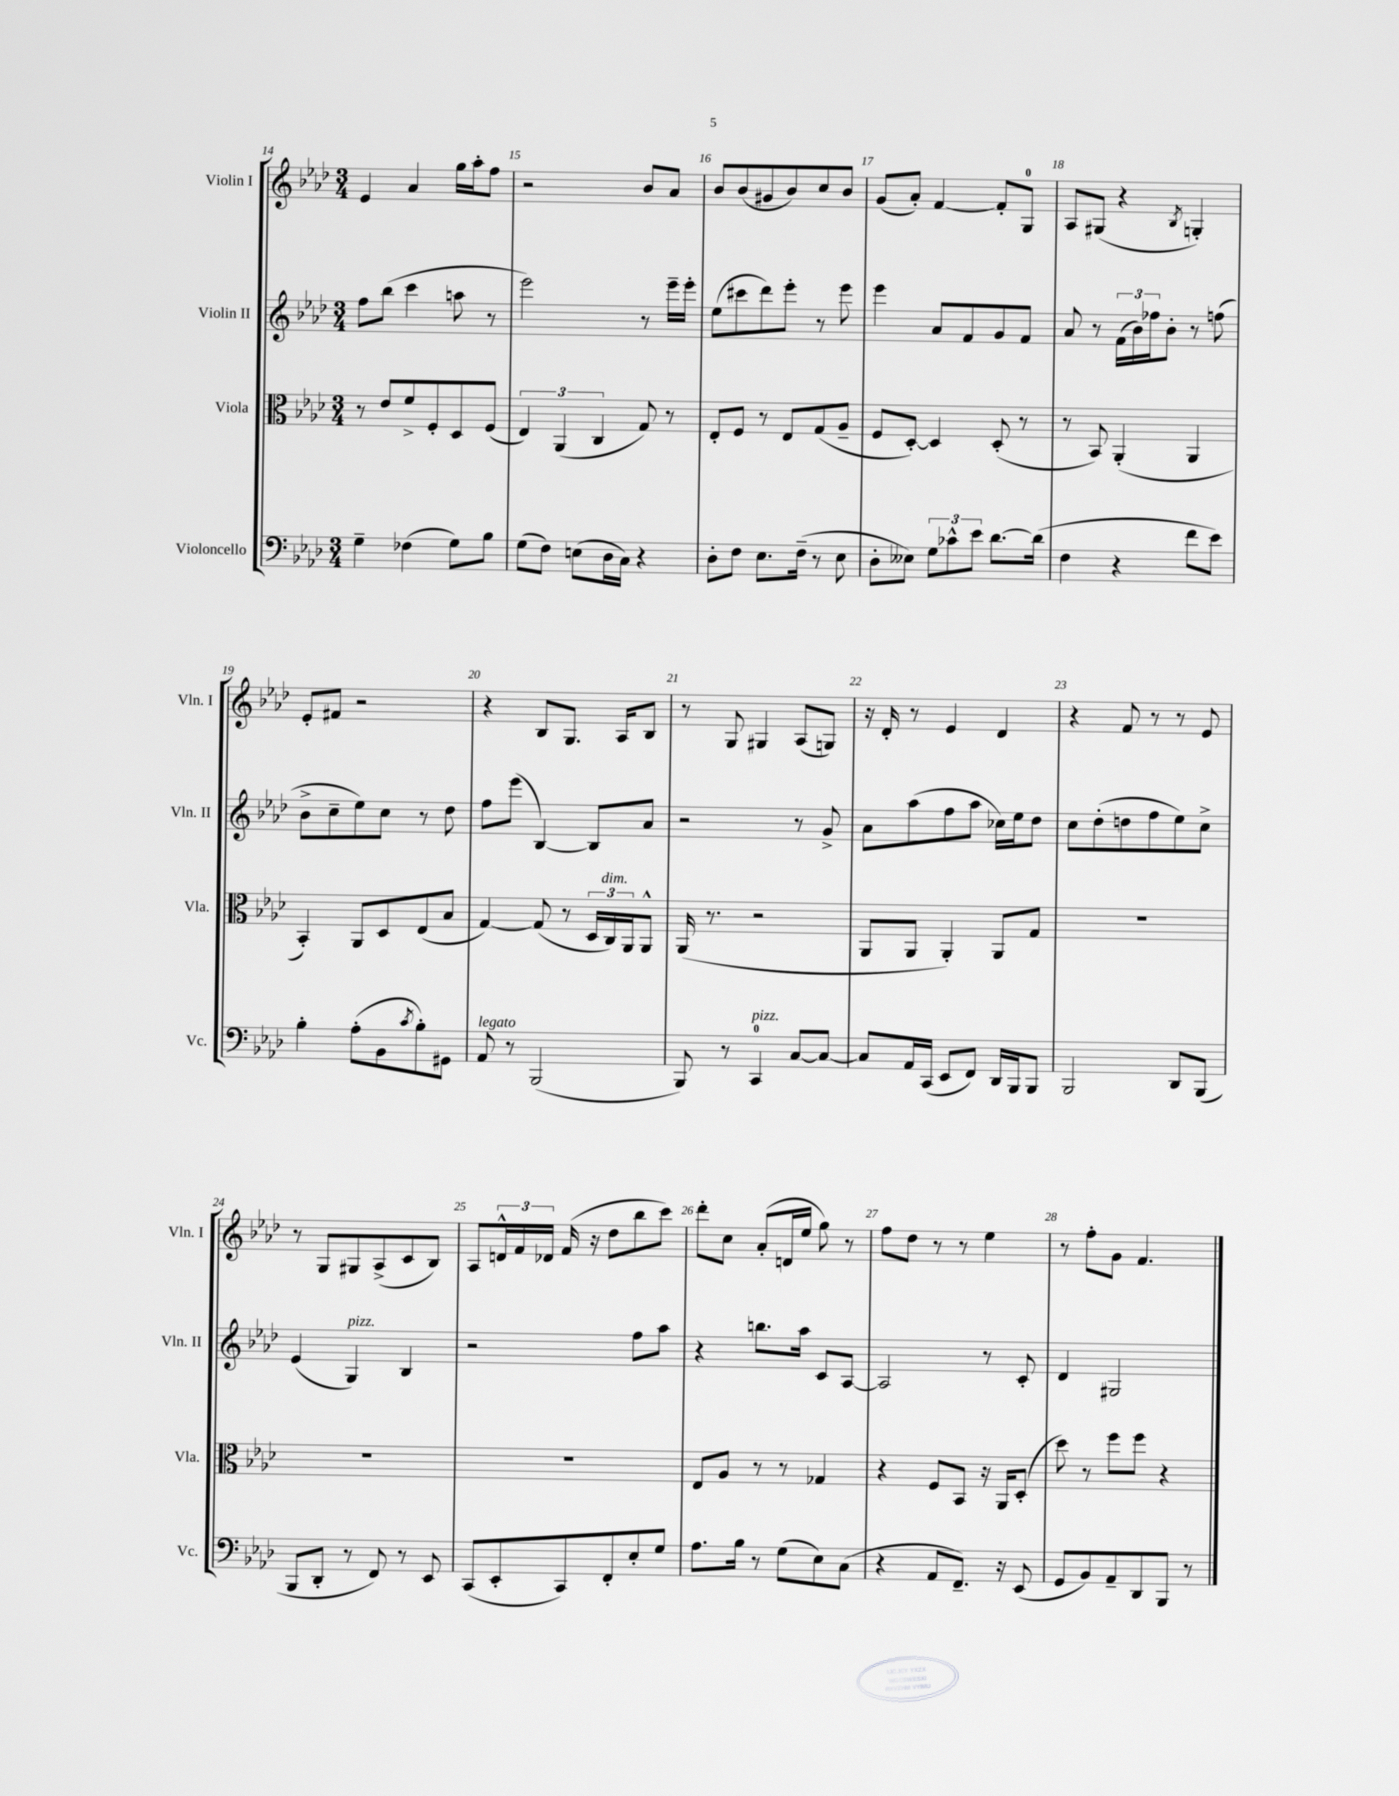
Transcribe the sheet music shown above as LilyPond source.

<<
\new StaffGroup <<
\new Staff = "s0" \with { instrumentName = "Violin I" shortInstrumentName = "Vln. I" } {
    \clef treble \key aes \major \numericTimeSignature \time 3/4
    ees'4 aes'4 g''16 aes''16-. f''8 |
    r2 bes'8 aes'8 |
    bes'8 bes'8( gis'8 bes'8) c''8 bes'8 |
    g'8( aes'8-.) f'4~ f'8-. g8-0 |
    aes8 gis8( r4 \acciaccatura { bes8 } g4-.) |
    ees'8-. fis'8 r2 |
    r4 bes8 g8. aes16 bes8 |
    r8 g8 gis4 aes8( g8) |
    r16 des'16-. r8 ees'4 des'4 |
    r4 f'8 r8 r8 ees'8 |
    r8 g8 gis8 aes8->( c'8 bes8) |
    aes8 \tuplet 3/2 { d'16-^ f'16 des'16 } f'16( r16 des''8 bes''8 c'''8) |
    des'''8-. c''8 aes'8-.( d'16 ees''16 g''8) r8 |
    f''8 des''8 r8 r8 ees''4 |
    r8 f''8-. g'8 f'4. \bar "|." |
}
\new Staff = "s1" \with { instrumentName = "Violin II" shortInstrumentName = "Vln. II" } {
    \clef treble \key aes \major \numericTimeSignature \time 3/4
    f''8 bes''8( c'''4 a''8 r8 |
    ees'''2) r8 ees'''16-- ees'''16-. |
    ees''8( cis'''8 des'''8) ees'''8-. r8 ees'''8 |
    ees'''4 aes'8 f'8 g'8 f'8 |
    aes'8 r8 \tuplet 3/2 { f'16( bes'16) fes''16 } bes'8-. r8 f''8( |
    bes'8-> c''8-- ees''8) c''8 r8 des''8 |
    f''8 ees'''8( bes4~) bes8 aes'8 |
    r2 r8 g'8-> |
    aes'8 aes''8( f''8 aes''8 ces''16) ees''16 des''8 |
    c''8 des''8-.( d''8 f''8 ees''8) c''8-> |
    ees'4( g4^\markup { \italic "pizz." }) bes4 |
    r2 f''8 aes''8 |
    r4 b''8. aes''16 c'8 aes8~ |
    aes2 r8 c'8-. |
    des'4 gis2 \bar "|." |
}
\new Staff = "s2" \with { instrumentName = "Viola" shortInstrumentName = "Vla." } {
    \clef alto \key aes \major \numericTimeSignature \time 3/4
    r8 ees'8 f'8-> f8-. des8 f8( |
    \tuplet 3/2 { ees4) aes,4( c4 } g8) r8 |
    ees8-. f8 r8 ees8 g8( aes8-- |
    f8 des8~-.) des4 des8-.( r8 |
    r8 bes,8) aes,4-.( aes,4 |
    bes,4-.) aes,8 des8 ees8( bes8 |
    g4~) g8( r8 \tuplet 3/2 { des16 c16^\markup { \italic "dim." }) aes,16 } aes,8-^ |
    aes,16( r8. r2 |
    aes,8 aes,8 aes,4-.) aes,8 g8 |
    R2. |
    R2. |
    R2. |
    ees8 aes8 r8 r8 ges4 |
    r4 f8 bes,8 r16 aes,16 des8-.( |
    des''8) r8 f''8 f''8 r4 \bar "|." |
}
\new Staff = "s3" \with { instrumentName = "Violoncello" shortInstrumentName = "Vc." } {
    \clef bass \key aes \major \numericTimeSignature \time 3/4
    g4-- fes4( g8) bes8 |
    g8( f8) e8( des16 c16) r4 |
    des8-. f8 ees8. f16--( r8 ees8 |
    des8-. eeses8) \tuplet 3/2 { g8 ces'8-^ ees'8 } des'8.~ des'16( |
    f4 r4 f'8 ees'8) |
    bes4-. aes8-.( bes,8 \acciaccatura { c'8 } bes8-.) gis,8 |
    aes,8^\markup { \italic "legato" } r8 bes,,2( |
    bes,,8) r8 c,4-0^\markup { \italic "pizz." } c8~ c8~ |
    c8 aes,16 c,16( ees,8 f,8) des,16 bes,,16 bes,,8 |
    bes,,2 des,8 bes,,8( |
    bes,,8 des,8-. r8 f,8) r8 ees,8 |
    c,8( ees,8-. c,8) f,8-. ees8-. g8 |
    aes8. bes16 r8 g8( ees8) c8( |
    r4 aes,8 f,8.--) r16 ees,8( |
    g,8 bes,8) aes,8-- des,8 bes,,8 r8 \bar "|." |
}
>>
>>
\layout { \context { \Score currentBarNumber = #14 \override BarNumber.break-visibility = ##(#f #t #t) barNumberVisibility = #all-bar-numbers-visible } }
